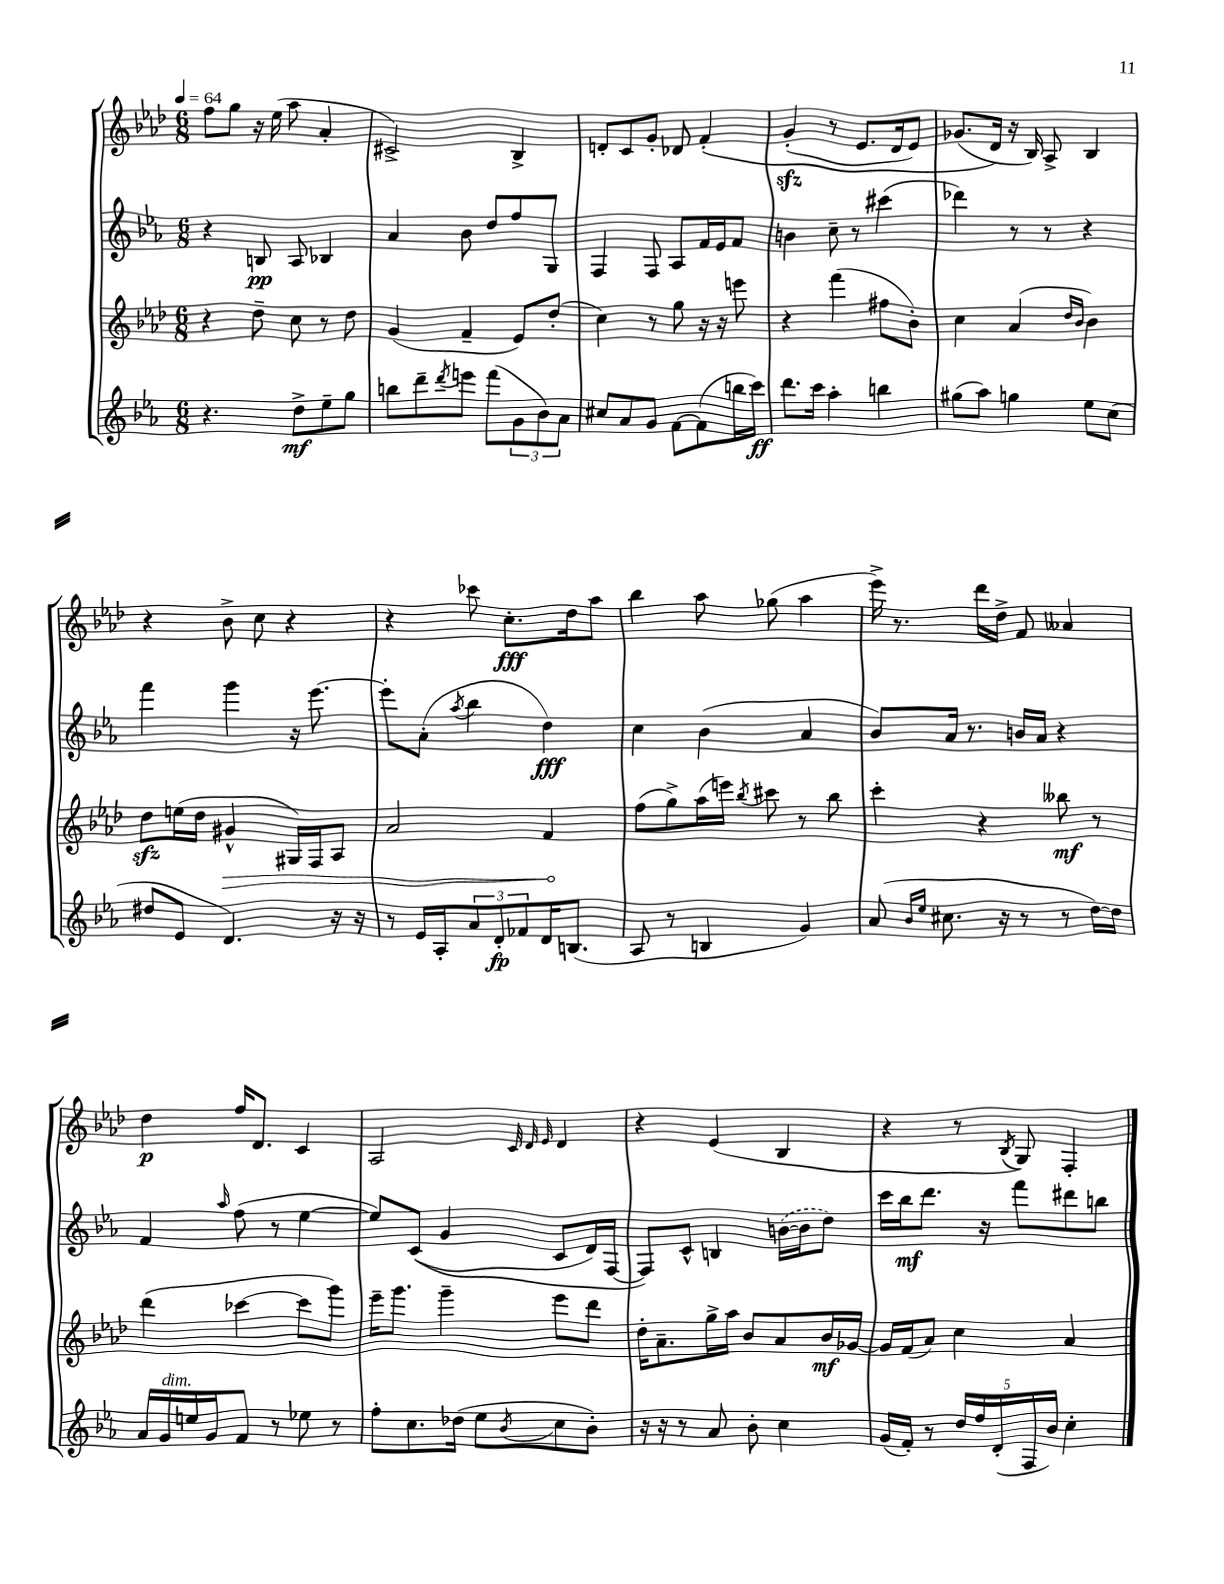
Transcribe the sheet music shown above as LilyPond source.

<<
\new StaffGroup <<
\new Staff = "s0" {
    \clef treble \key aes \major \numericTimeSignature \time 6/8 \tempo 4 = 64
    f''8 g''8 r16 ees''16( aes''8 aes'4-. |
    cis'2->) bes4-> |
    d'8-. c'8 g'8-. des'8 f'4-.\( |
    g'4-.\sfz( r8 ees'8. des'16 ees'8) |
    ges'8.( des'16\) r16 bes16) aes8-> bes4 |
    r4 bes'8-> c''8 r4 |
    r4 ces'''8 c''8.-.\fff des''16 aes''8 |
    bes''4 aes''8 ges''8( aes''4 |
    ees'''16->) r8. des'''16 des''16-> f'8 aeses'4 |
    des''4\p f''16 des'8. c'4 |
    aes2 \grace { c'32 des'32 ees'32 } des'4 |
    r4 ees'4( bes4 |
    r4 r8 \acciaccatura { bes8 } g8) f4-. \bar "|." |
}
\new Staff = "s1" {
    \clef treble \key ees \major \numericTimeSignature \time 6/8
    r4 b8\pp aes8 bes4 |
    aes'4 bes'8 d''8 f''8 g8 |
    f4 f8 aes8 f'16 ees'16 f'8 |
    b'4 c''8-- r8 cis'''4( |
    des'''4) r8 r8 r4 |
    f'''4 g'''4 r16 ees'''8.~ |
    ees'''8-. aes'8-.( \acciaccatura { aes''8 } bes''4 d''4\fff) |
    c''4 bes'4( aes'4 |
    bes'8) aes'16 r8. b'16 aes'16 r4 |
    f'4 \grace { aes''16 } f''8( r8 ees''4~ |
    ees''8) c'8(\( g'4 c'8 d'16) f16~ |
    f8\) c'8-^ b4 \once \slurDashed b'16~( b'16 d''8) |
    c'''16 bes''16\mf d'''8. r16 f'''8 dis'''8 b''8 \bar "|." |
}
\new Staff = "s2" {
    \clef treble \key aes \major \numericTimeSignature \time 6/8
    r4 des''8-- c''8 r8 des''8 |
    g'4( f'4-- ees'8) des''8-.( |
    c''4) r8 g''8 r16 r16 e'''8 |
    r4 f'''4( fis''8 bes'8-.) |
    c''4 aes'4( \grace { des''16 bes'16 } bes'4) |
    des''8\sfz e''16( des''16 \once \override Hairpin.circled-tip = ##t gis'4-^\> gis16) f16 aes8 |
    aes'2 f'4\! |
    f''8( g''8->) aes''16( e'''16) \acciaccatura { bes''8 } cis'''8 r8 bes''8 |
    c'''4-. r4 beses''8\mf r8 |
    des'''4( ces'''4~ ces'''8 g'''8) |
    ees'''16-- g'''8. g'''4-- ees'''8 des'''8 |
    des''16-. aes'8.-- g''16-> aes''16 bes'8 aes'8 bes'16\mf ges'16~ |
    ges'16 f'16( aes'8) c''4 aes'4 \bar "|." |
}
\new Staff = "s3" {
    \clef treble \key ees \major \numericTimeSignature \time 6/8
    r4. d''8->\mf ees''8-- g''8 |
    b''8 d'''8-- \acciaccatura { d'''8 } e'''8 f'''8( \tuplet 3/2 { g'8 bes'8) aes'8 } |
    cis''8 aes'8 g'8 f'8~ f'8( b''16 c'''16\ff) |
    d'''8. c'''16 aes''4-. b''4 |
    gis''8( aes''8) g''4 ees''8 c''8( |
    dis''8 ees'8 d'4.) r16 r16 |
    r8 ees'16 aes16-. \tuplet 3/2 { aes'8 d'8-.\fp fes'8 } d'16 b8.( |
    aes8 r8 b4 g'4) |
    aes'8( \grace { bes'16 ees''16 } cis''8. r16 r8 r8 d''16~) d''16 |
    aes'16 g'16^\markup { \italic "dim." } e''16 g'16 f'8 r8 ees''8 r8 |
    f''8-. c''8. des''16( ees''8 \acciaccatura { bes'8 } c''8 bes'8-.) |
    r16 r16 r8 aes'8 bes'8-. c''4 |
    g'16( f'16-.) r8 \tuplet 5/4 { d''16 f''16 d'16-.( f16 bes'16) } c''4-. \bar "|." |
}
>>
>>
\layout { \context { \Score \remove "Bar_number_engraver" } }
